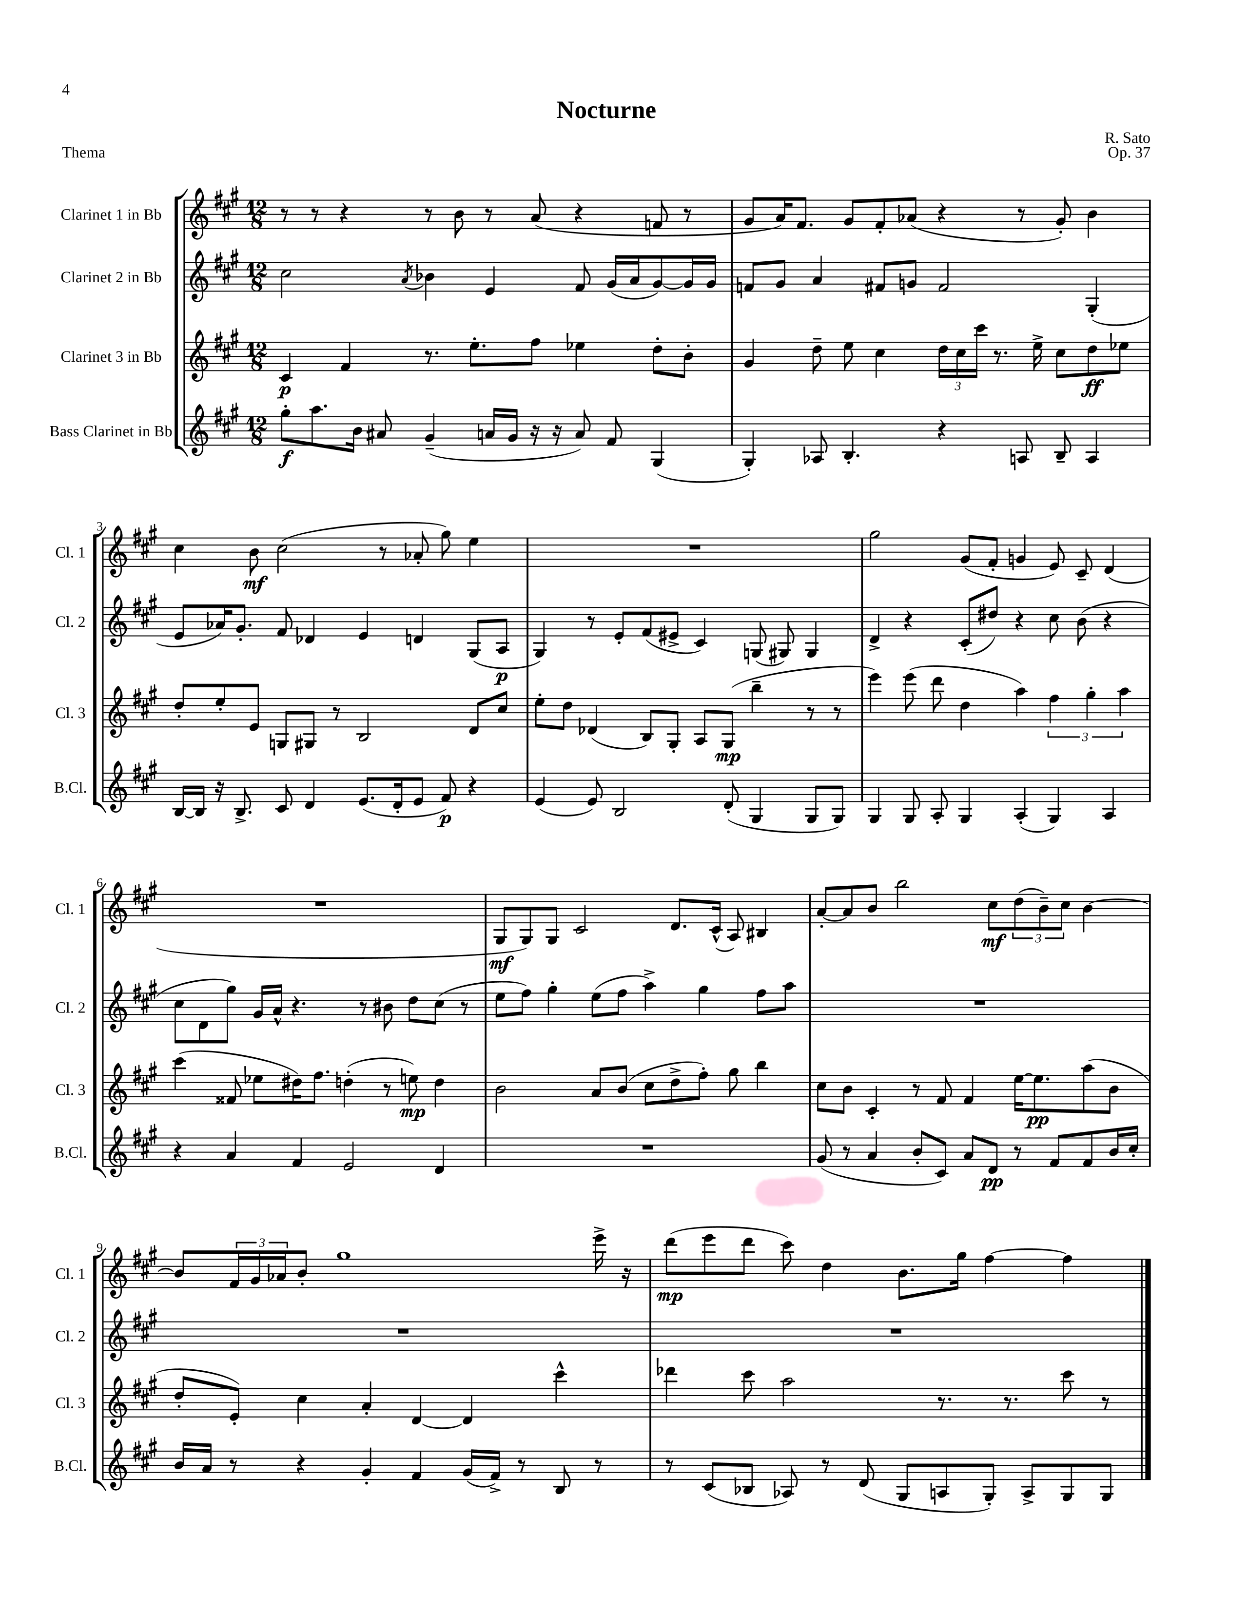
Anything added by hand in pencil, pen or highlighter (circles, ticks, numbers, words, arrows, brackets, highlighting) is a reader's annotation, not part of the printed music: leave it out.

**kern	**dynam	**kern	**dynam	**kern	**dynam	**kern	**dynam
*part4	*part4	*part3	*part3	*part2	*part2	*part1	*part1
*staff4	*staff4	*staff3	*staff3	*staff2	*staff2	*staff1	*staff1
*I"Bass Clarinet in Bb	*	*I"Clarinet 3 in Bb	*	*I"Clarinet 2 in Bb	*	*I"Clarinet 1 in Bb	*
*I'B.Cl.	*	*I'Cl. 3	*	*I'Cl. 2	*	*I'Cl. 1	*
*clefG2	*	*clefG2	*	*clefG2	*	*clefG2	*
*k[f#c#g#]	*	*k[f#c#g#]	*	*k[f#c#g#]	*	*k[f#c#g#]	*
*M12/8	*	*M12/8	*	*M12/8	*	*M12/8	*
=1	=1	=1	=1	=1	=1	=1	=1
8gg#'\L	f	4c#/	p	2cc#\	.	8r	.
8.aa\	.	.	.	.	.	8r	.
.	.	4f#/	.	.	.	4r	.
16b\Jk	.	.	.	.	.	.	.
8a#X/	.	.	.	.	.	.	.
.	.	.	.	8qa/	.	.	.
(4g#~/	.	8.r	.	4b-X\	.	8r	.
.	.	.	.	.	.	8b\	.
.	.	8.ee'\L	.	.	.	.	.
16an/LL	.	.	.	4e/	.	8r	.
16g#/JJ	.	.	.	.	.	.	.
16r	.	8ff#\J	.	.	.	(8a/	.
16r	.	.	.	.	.	.	.
8a/)	.	4ee-X\	.	8f#/	.	4r	.
8f#/	.	.	.	(16g#/LL	.	.	.
.	.	.	.	16a/J	.	.	.
(4G#/	.	8dd'\L	.	[8g#/)	.	8fn/	.
.	.	8b'\J	.	16g#/L]	.	8r	.
.	.	.	.	16g#/JJ	.	.	.
=2	=2	=2	=2	=2	=2	=2	=2
4G#'/)	.	4g#/	.	8fn/L	.	8g#/L	.
.	.	.	.	8g#/J	.	16a/K)	.
.	.	.	.	.	.	8.f#/J	.
8A-X/	.	8dd~\	.	4a/	.	.	.
4.B'/	.	8ee\	.	.	.	8g#/L	.
.	.	4cc#\	.	8f#X/L	.	8f#'/	.
.	.	.	.	8gn/J	.	(8a-X/J	.
4r	.	24dd\LL	.	2f#/	.	4r	.
.	.	24cc#\	.	.	.	.	.
.	.	24ccc#\JJ	.	.	.	.	.
.	.	8.r	.	.	.	.	.
8An/	.	.	.	.	.	8r	.
.	.	16ee^\	.	.	.	.	.
8B~/	.	8cc#\L	.	.	.	8g#'/)	.
4A/	.	8dd\	ff	(4G#'/	.	4b\	.
.	.	8ee-X\J	.	.	.	.	.
!!LO:LB:g=z
=3	=3	=3	=3	=3	=3	=3	=3
[16B/LL	.	8dd'/L	.	8e/L	.	4cc#\	.
16B/JJ]	.	.	.	.	.	.	.
16r	.	8ee'/	.	16a-X/K)	.	.	.
8.B^/	.	.	.	8.g#'/J	.	.	.
.	.	8e/J	.	.	.	8b\	mf
8c#/	.	8Gn/L	.	8f#/	.	(2cc#\	.
4d/	.	8G#X/J	.	4d-X/	.	.	.
.	.	8r	.	.	.	.	.
(8.e/L	.	2B/	.	4e/	.	.	.
.	.	.	.	.	.	8r	.
16d'/k	.	.	.	.	.	.	.
8e/J	.	.	.	4dn/	.	8a-X'/	.
8f#/)	p	.	.	.	.	8gg#\)	.
4r	.	8d/L	.	(8G#/L	.	4ee\	.
.	.	8cc#/J	.	8A/J	p	.	.
=4	=4	=4	=4	=4	=4	=4	=4
(4e/	.	8ee'\L	.	4G#/)	.	1.r	.
.	.	8dd\J	.	.	.	.	.
8e/)	.	(4d-X/	.	8r	.	.	.
2B/	.	.	.	8e'/L	.	.	.
.	.	8B/L)	.	(8f#/	.	.	.
.	.	8G#'/J	.	8e#X^/J	.	.	.
.	.	8A/L	.	4c#/)	.	.	.
(8d'/	.	(8G#/J	mp	.	.	.	.
4G#/	.	4bb~\	.	(8Gn/	.	.	.
.	.	.	.	8G#X/)	.	.	.
8G#/L	.	8r	.	4G#/	.	.	.
8G#/J)	.	8r	.	.	.	.	.
=5	=5	=5	=5	=5	=5	=5	=5
4G#/	.	4eee\)	.	4d^/	.	2gg#\	.
8G#/	.	(8eee\	.	4r	.	.	.
8A'/	.	8ddd\	.	.	.	.	.
4G#/	.	4dd\	.	(8c#'/L	.	(8g#/L	.
.	.	.	.	8dd#X/J)	.	8f#'/J	.
(4A'/	.	4aa\)	.	4r	.	4gn/	.
4G#/)	.	6ff#\	.	8cc#\	.	8e/)	.
.	.	.	.	(8b\	.	8c#~/	.
.	.	6gg#'\	.	.	.	.	.
4A/	.	.	.	4r	.	(4d/	.
.	.	6aa\	.	.	.	.	.
!!LO:LB:g=z
=6	=6	=6	=6	=6	=6	=6	=6
4r	.	(4ccc#\	.	8cc#\L	.	1.r	.
.	.	.	.	8d\	.	.	.
4a/	.	8f##X/	.	8gg#\J)	.	.	.
.	.	8ee-X\L	.	16g#/LL	.	.	.
.	.	.	.	16a^^/JJ	.	.	.
4f#/	.	16dd#X\K)	.	4.r	.	.	.
.	.	8.ff#\J	.	.	.	.	.
2e/	.	(4ddn'\	.	.	.	.	.
.	.	.	.	8r	.	.	.
.	.	8r	.	8b#X\	.	.	.
.	.	8een\)	mp	8dd\L	.	.	.
4d/	.	4dd\	.	(8cc#\J	.	.	.
.	.	.	.	8r	.	.	.
=7	=7	=7	=7	=7	=7	=7	=7
1.r	.	2b\	.	8ee\L	.	8G#/L	mf
.	.	.	.	8ff#\J)	.	8G#/)	.
.	.	.	.	4gg#'\	.	8G#/J	.
.	.	.	.	.	.	2c#/	.
.	.	8a/L	.	(8ee\L	.	.	.
.	.	(8b/J	.	8ff#\J	.	.	.
.	.	8cc#\L	.	4aa^\)	.	.	.
.	.	8dd^\	.	.	.	8.d/L	.
.	.	8ff#'\J)	.	4gg#\	.	.	.
.	.	.	.	.	.	(16c#^^/Jk	.
.	.	8gg#\	.	.	.	8A/)	.
.	.	4bb\	.	8ff#\L	.	4B#X/	.
.	.	.	.	8aa\J	.	.	.
=8	=8	=8	=8	=8	=8	=8	=8
(8g#/	.	8cc#\L	.	1.r	.	[8a'/L	.
8r	.	8b\J	.	.	.	8a/]	.
4a/	.	4c#'/	.	.	.	8b/J	.
.	.	.	.	.	.	2bb\	.
8b'/L	.	8r	.	.	.	.	.
8c#/J)	.	8f#/	.	.	.	.	.
8a/L	.	4f#/	.	.	.	.	.
8d/J	pp	.	.	.	.	8cc#\L	mf
8r	.	[16ee\KL	.	.	.	(12dd\	.
.	.	8.ee\]	pp	.	.	.	.
.	.	.	.	.	.	12b~\)	.
8f#/L	.	.	.	.	.	.	.
.	.	.	.	.	.	12cc#\J	.
8f#/	.	(8aa\	.	.	.	[4b\	.
16b/L	.	8b\J	.	.	.	.	.
16cc#'/JJ	.	.	.	.	.	.	.
!!LO:LB:g=z
=9	=9	=9	=9	=9	=9	=9	=9
16b/LL	.	8dd'/L	.	1.r	.	8b/L]	.
16a/JJ	.	.	.	.	.	.	.
8r	.	8e'/J)	.	.	.	24f#/L	.
.	.	.	.	.	.	24g#/	.
.	.	.	.	.	.	24a-X/J	.
4r	.	4cc#\	.	.	.	8b'/J	.
.	.	.	.	.	.	1gg#	.
4g#'/	.	4a'/	.	.	.	.	.
4f#/	.	[4d/	.	.	.	.	.
(16g#/LL	.	4d/]	.	.	.	.	.
16f#^/JJ)	.	.	.	.	.	.	.
8r	.	.	.	.	.	.	.
8B/	.	4ccc#^^\	.	.	.	.	.
8r	.	.	.	.	.	16eee^\	.
.	.	.	.	.	.	16r	.
=10	=10	=10	=10	=10	=10	=10	=10
8r	.	4ddd-X\	.	1.r	.	(8ddd\L	mp
(8c#/L	.	.	.	.	.	8eee\	.
8B-X/J	.	8ccc#\	.	.	.	8ddd\J	.
8A-X/)	.	2aa\	.	.	.	8ccc#\)	.
8r	.	.	.	.	.	4dd\	.
(8d/	.	.	.	.	.	.	.
8G#/L	.	.	.	.	.	8.b\L	.
8An/	.	8.r	.	.	.	.	.
.	.	.	.	.	.	16gg#\Jk	.
8G#'/J)	.	.	.	.	.	[4ff#\	.
.	.	8.r	.	.	.	.	.
8A^/L	.	.	.	.	.	.	.
8G#/	.	8ccc#\	.	.	.	4ff#\]	.
8G#/J	.	8r	.	.	.	.	.
==	==	==	==	==	==	==	==
*-	*-	*-	*-	*-	*-	*-	*-
